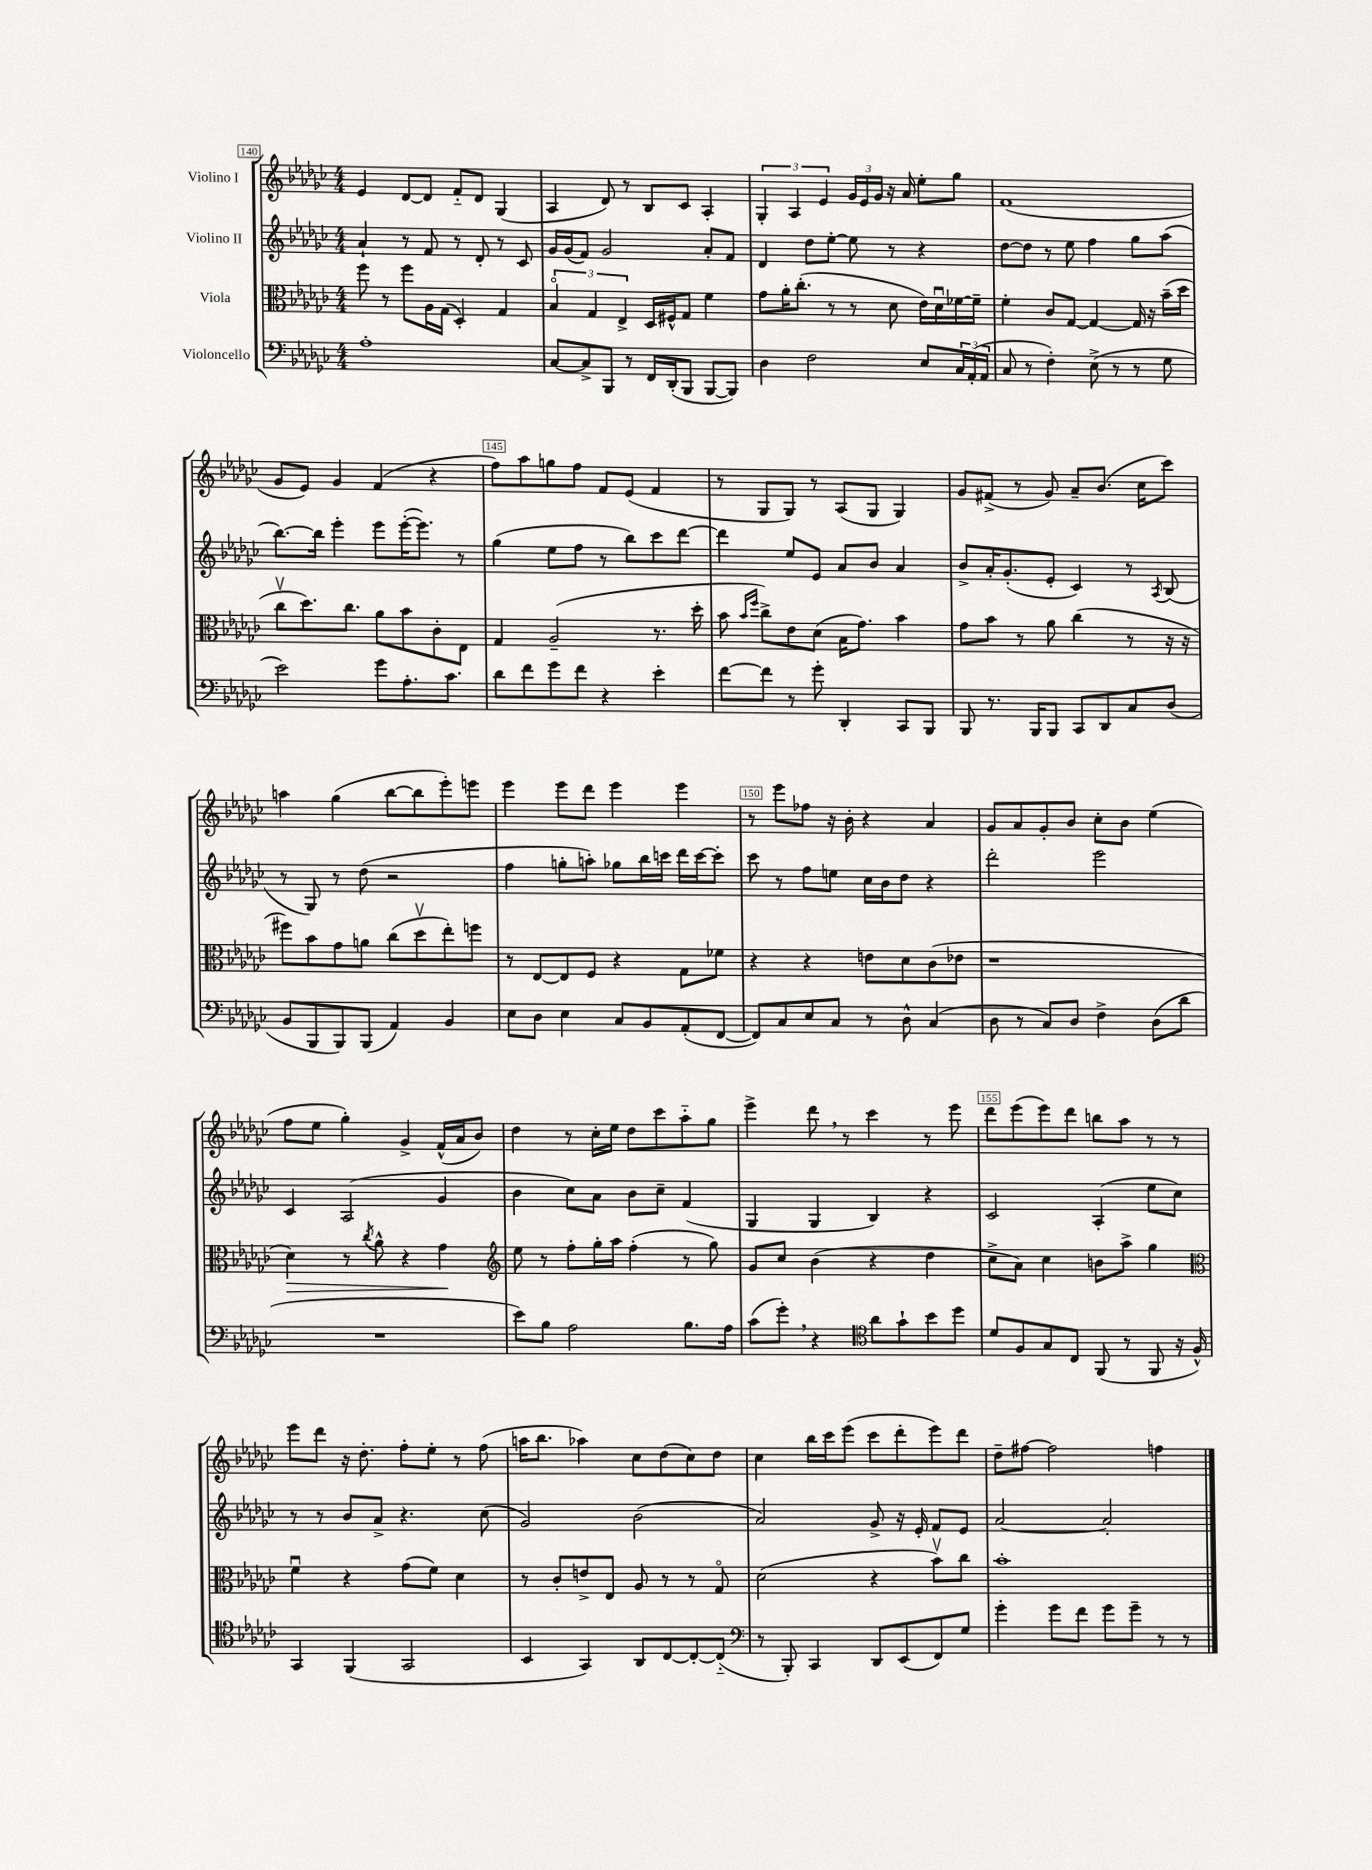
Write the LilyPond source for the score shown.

<<
\new StaffGroup <<
\new Staff = "s0" \with { instrumentName = "Violino I" } {
    \clef treble \key ges \major \numericTimeSignature \time 4/4
    ees'4 des'8~ des'8 f'8-_ des'8 ges4( |
    aes4 des'8) r8 bes8 ces'8 aes4-. |
    \tuplet 3/2 { ges4-. aes4 ees'4 } \tuplet 3/2 { ges'16 ees'16 ges'16 } r16 aes'16 ees''8-. ges''8 |
    f'1( |
    ges'8 ees'8) ges'4 f'4( r4 |
    f''8) aes''8 g''8 f''8 f'8 ees'8( f'4 |
    r8 ges8 ges8) r8 aes8( ges8 ges4) |
    ges'8 fis'8->( r8 ges'8) aes'8-- bes'8.( ces''16 ces'''8) |
    a''4 ges''4( bes''8~ bes''8 ees'''8-.) e'''8 |
    ees'''4 ees'''8 des'''8 ees'''4 ees'''4 |
    r8 ees'''8 fes''8 r16 bes'16-. r4 aes'4 |
    ges'8 aes'8 ges'8-. bes'8 ces''8-. bes'8 ees''4( |
    f''8 ees''8 ges''4-.) ges'4-> f'16-^( aes'16 bes'8) |
    des''4 r8 ces''16-. ees''16 des''8 ces'''8 aes''8-_ ges''8 |
    ees'''4-> des'''8 \breathe r8 ces'''4 r8 ees'''8 |
    des'''8 ees'''8( ees'''8) des'''8 b''8 aes''8 r8 r8 |
    ees'''8 des'''8 r16 des''8.-. f''8-. ees''8-. r8 f''8( |
    a''16 bes''8. aes''4) ces''8 des''8( ces''8) des''8 |
    ces''4 bes''16 ces'''16 ees'''8( ces'''8 des'''8-. ees'''8) des'''8 |
    des''8-- fis''8~ fis''2 f''4 \bar "|." |
}
\new Staff = "s1" \with { instrumentName = "Violino II" } {
    \clef treble \key ges \major \numericTimeSignature \time 4/4
    aes'4-! r8 f'8 r8 des'8-. r8 ces'8 |
    ges'16 ges'16( f'8) ges'2 aes'8-. f'8 |
    des'4 des''8 ees''8~-. ees''8 r8 r4 |
    des''8~ des''8 r8 ees''8 f''4 ges''8 aes''8( |
    bes''8.~) bes''16 ees'''4-. ees'''8 ees'''16~-.( ees'''8.) r8 |
    ges''4( ees''8 f''8 r8 bes''8) ces'''8 des'''8~ |
    des'''4 ees''8 ees'8 aes'8 bes'8 aes'4 |
    bes'8-> aes'16-. ges'8.-.( ees'8-. ces'4) r8 \acciaccatura { aes8 } bes8( |
    r8 ges8) r8 des''8( r2 |
    f''4 g''8-. a''8-.) ges''8 bes''16 c'''16 des'''16 c'''16~ c'''8-. |
    ces'''8 r8 f''8 e''8 ces''16 bes'16 des''8 r4 |
    des'''2-. ees'''2 |
    ces'4 aes2( ges'4 |
    bes'4 ces''8) aes'8 bes'8 ces''8-- f'4( |
    ges4 ges4 bes4) r4 |
    ces'2 aes4-.( ees''8 ces''8) |
    r8 r8 bes'8 aes'8-> r4. ces''8( |
    ges'2) bes'2( |
    aes'2) ges'8-> r16 ees'16-. f'8 ees'8 |
    aes'2~ aes'2-. \bar "|." |
}
\new Staff = "s2" \with { instrumentName = "Viola" } {
    \clef alto \key ges \major \numericTimeSignature \time 4/4
    f''8 r8 f''8 aes16 ges16( des4-.) ges4 |
    \tuplet 3/2 { bes4\flageolet ges4 ees4-> } des16 fis16-^ ges8 f'4 |
    ges'8 aes'16-. ces''8.-.( r8 r8 des'8 ees'16) des'16\downbow fes'16~ fes'16-- |
    f'4-. ces'8 ges8~ ges4~ ges16 r16 bes'16--( des''16 |
    ces''8\upbow des''8.) ces''8. aes'8 bes'8 ces'8-. ees8 |
    ges4 aes2--( r8. des''16-. |
    bes'8 \grace { bes'16 f''16 } ces''8->) ees'8 des'8( bes16 ges'8.) bes'4 |
    ges'8 bes'8 r8 aes'8 ces''4( r8 r16 r16 |
    fis''8) bes'8 ges'8 a'8 ces''8( des''8\upbow ees''8-.) f''8 |
    r8 ees8~ ees8 f8 r4 ges8 fes'8 |
    r4 r4 e'8 des'8 ces'8( ees'8 |
    r1 |
    des'4\>) r8 \acciaccatura { ces''8 } aes'8-^ r4 ges'4\! |
    \clef treble ees''8 r8 f''8-. ges''16-. aes''16 f''4-.( r8 ges''8) |
    ges'8 ces''8 bes'4( r4 des''4 |
    ces''8-> aes'8) ces''4 b'8 aes''8-> ges''4 |
    \clef alto f'4\downbow r4 ges'8( f'8) des'4 |
    r8 ces'8-. e'8-> ees8 aes8 r8 r8 ges8\flageolet |
    des'2( r4 bes'8\upbow) ces''8 |
    bes'1-. \bar "|." |
}
\new Staff = "s3" \with { instrumentName = "Violoncello" } {
    \clef bass \key ges \major \numericTimeSignature \time 4/4
    aes1-. |
    ces8~ ces8-> bes,,8 r8 f,16 des,16-.( bes,,8 bes,,8~ bes,,8) |
    des4 f2 ees8 \tuplet 3/2 { ces16 aes,16-.( aes,16 } |
    ces8 r8 f4-.) ees8->( r8 r8 ges8 |
    ees'2) ges'8 aes8.-. ces'8. |
    des'8 f'8 ges'8 f'8 r4 ees'4-. |
    f'8~ f'8 r8 ges'8-. des,4-. ces,8 bes,,8 |
    bes,,8 r8. bes,,16 bes,,8 ces,8 des,8 ces8 des8( |
    bes,8 bes,,8 bes,,8) bes,,8( aes,4) bes,4 |
    ees8 des8 ees4 ces8 bes,8 aes,8-.( f,8~ |
    f,8) ces8 ees8 ces8 r8 des8-^ ces4( |
    des8 r8 ces8) des8 f4-> des8( des'8 |
    R1 |
    ees'8) bes8 aes2 bes8. aes16 |
    ces'8( ges'8-.) \breathe r4 \clef tenor aes'8 ges'8-! bes'8 des''8 |
    des'8 f8 ges8 ces8 f,8( r8 f,8 r16 f16-^) |
    ges,4 f,4( ges,2 |
    bes,4 ges,4) aes,8 ces8~ ces8~-. ces8-_( |
    \clef bass r8 bes,,8-.) ces,4 des,8 ees,8( f,8) ges8 |
    ges'4-. ges'8 f'8 ges'8 ges'8-- r8 r8 \bar "|." |
}
>>
>>
\layout { \context { \Score currentBarNumber = #140 \override BarNumber.break-visibility = ##(#f #t #t) barNumberVisibility = #(every-nth-bar-number-visible 5) \override BarNumber.stencil = #(make-stencil-boxer 0.1 0.3 ly:text-interface::print) } }
